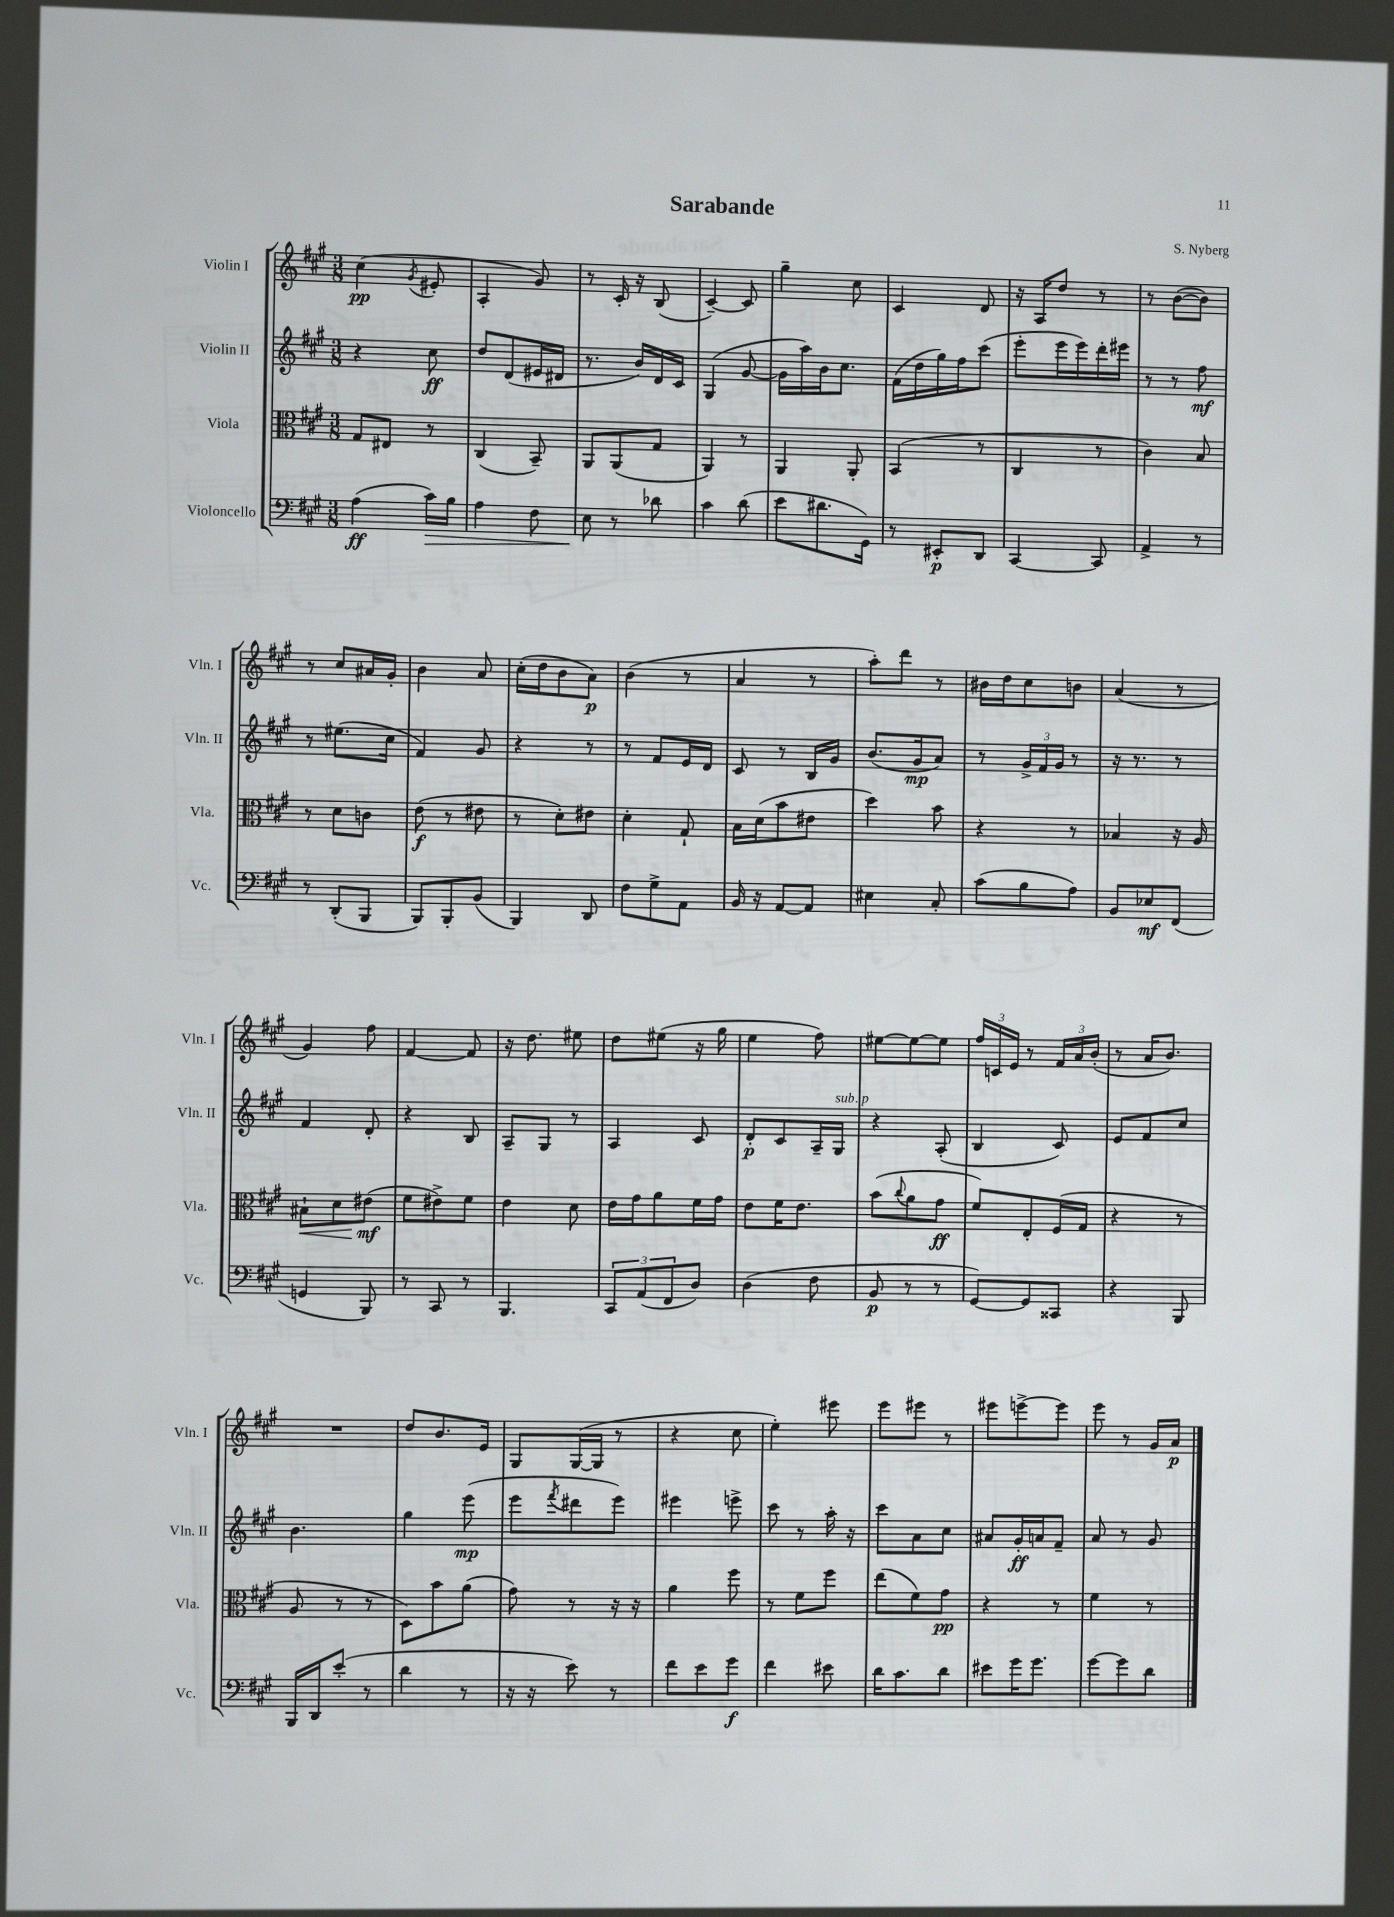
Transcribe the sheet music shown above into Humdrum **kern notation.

**kern	**kern	**kern	**kern
*staff4	*staff3	*staff2	*staff1
*clefF4	*clefC3	*clefG2	*clefG2
*k[f#c#g#]	*k[f#c#g#]	*k[f#c#g#]	*k[f#c#g#]
*M3/8	*M3/8	*M3/8	*M3/8
(4A\	8G#/L	4r	(4cc#\
.	8E#/J	.	.
.	.	.	8qg#/
16c#\LL)	8r	8cc#\	8e#'/
16B\JJ	.	.	.
=	=	=	=
4A\	(4C#/	8dd/L	4A'/
.	.	(8d/	.
8F#\	8BB~/)	16e#/L	8g#/)
.	.	16d#/JJ	.
=	=	=	=
8E\	8AA/L	8.r	8r
8r	(8AA/	.	16c#'/
.	.	16b/LL)	16r
8d-\	8G#/J	16d/	(8B/
.	.	16c#/JJ	.
=	=	=	=
4c#\	4AA/)	(4G#/	[4c#~/)
(8d\	8r	[8g#/	8c#/]
=	=	=	=
8e\L	4AA/	16g#\]LL	4gg#~\
.	.	16aa\)	.
8.d#\	.	16b\J	.
.	.	8.cc#\J	.
.	8AA'/	.	8cc#\
16GG#\Jk)	.	.	.
=	=	=	=
8r	(4BB/	(16f#\LL	4c#/
.	.	16dd\	.
8EE#'/L	.	16gg#\)	.
.	.	16ff#\J	.
8DD/J	8r	(8ccc#\J	8d/
=	=	=	=
[4CC#/	4C#/	8eee'\L	16r
.	.	.	16A/LK
.	.	16eee\L	8dd/J
.	.	16eee\)	.
8CC#/]	8r	16ddd'\	8r
.	.	16eee#\JJ	.
=	=	=	=
4AA^/	4c#\)	8r	8r
.	.	8r	([8b\L
8r	8B/	8ff#\	8b\]J)
=	=	=	=
8r	8r	8r	8r
(8DD'/L	8d\L	(8.ee#\L	8cc#/L
8BBB/J	8c\J	.	16a#/L
.	.	16cc#\Jk	16g#'/JJ
=	=	=	=
8BBB/L)	(8e\	4f#/)	4b\
8BBB'/	8r	.	.
(8BB/J	8e#\	8g#/	8a/
=	=	=	=
4BBB/)	8r	4r	(16cc#'\LL
.	.	.	16dd\J
.	8d'\L)	.	8b\
8DD/	8e#\J	8r	8a\J)
=	=	=	=
8F#\L	4d'\	8r	(4b\
8G#^\	.	8f#/L	.
8AA\J	8G#`/	16e/L	8r
.	.	16d/JJ	.
=	=	=	=
16BB/	16B\LL	8c#/	4a/
16r	(16d\J	.	.
[8AA/L	8b\	8r	.
8AA/]J	8e#\J	16B/LL	8r
.	.	16g#/JJ	.
=	=	=	=
4E#\	4dd\)	(8.b/L	8aa'\L)
.	.	.	8ddd\J
.	.	16g#/k	.
8C#'/	8b\	8a/J)	8r
=	=	=	=
(8c#\L	4r	8r	16b#\LL
.	.	.	16dd\J
8B\	.	24g#^/LL	8cc#\
.	.	24f#/	.
.	.	24g#/JJ	.
8A\J)	8r	8r	8b\J
=	=	=	=
8BB/L	4B-/	16r	(4a/
.	.	8.r	.
8E-/	.	.	.
(8FF#/J	16r	8r	8r
.	16A/	.	.
=	=	=	=
4GG/	8B#`\L	4f#/	4g#/)
.	8d\	.	.
8BBB/)	(8e#\J	8d'/	8ff#\
=	=	=	=
8r	8f#\L	4r	[4f#/
8CC#/	8e#^\)	.	.
8r	8f#\J	8B/	8f#/]
=	=	=	=
4.BBB/	4e\	8A~/L	16r
.	.	.	8.dd\
.	.	8G#/J	.
.	8d\	8r	8ee#\
=	=	=	=
12CC#/L	16e\LL	4A/	8dd\L
.	16g#\J	.	.
(12AA/	.	.	.
.	8a\	.	(8ee#\J
12FF#/	.	.	.
8D/J)	16f#\L	8c#/	16r
.	16g#\JJ	.	16gg#\
=	=	=	=
(4D\	8e\L	8d'/L	4ee\
.	16f#\K	8c#/	.
.	8.e\J	.	.
8F#\	.	16A~/L	8ff#\)
.	.	16G#/JJ	.
=	=	=	=
8BB/	(8b\L	4r	[8ee#\L
.	8qqcc#/	.	.
8r	8a\	.	8ee#\_
8r	8g#\J	(8A'/	8ee#\]J
=	=	=	=
[8GG#/L)	8f#/L)	4B/	24ff#/LL
.	.	.	24c/
.	.	.	24e/JJ
8GG#/]	8E'/	.	8r
8CC##/J	(16F#/L	8c#/)	24f#/LL
.	.	.	24a/
.	16G#/JJ	.	.
.	.	.	(24b'/JJ
=	=	=	=
4r	4r	8e/L	8r
.	.	8f#/	16a/LK
.	.	.	8.b/J)
8BBB/	8r	8cc#/J	.
=	=	=	=
16BBB/LL	8A/	4.b\	4.r
16DD/J	.	.	.
(8e'/J	8r	.	.
8r	8r	.	.
=	=	=	=
4d\	8D\L)	4gg#\	8dd/L
.	8b\	.	8.b/
8r	(8a\J	(8eee\	.
.	.	.	16e/Jk
=	=	=	=
16r	8g#\)	8eee\L	8G#/L
16r	.	.	.
.	.	8qfff#/	.
8e\)	8r	8ddd#\	([16G#/L
.	.	.	16G#/]JJ
8r	16r	8eee\J)	8r
.	16r	.	.
=	=	=	=
8f#\L	4a\	4eee#\	4r
8e\	.	.	.
8g#\J	8ff#\	8eee^\	8cc#\
=	=	=	=
4f#\	8r	8ccc#\	4ee'\)
.	8f#\L	8r	.
8e#\	8ff#\J	16aa'\	8eee#\
.	.	16r	.
=	=	=	=
16d\LK	(8ee\L	8ccc#\L	8eee\L
8.c#\	.	.	.
.	8f#\)	8a\	8eee#\J
8d\J	8g#\J	8cc#\J	8r
=	=	=	=
8e#\L	4r	8a#/L	8eee#\L
16g#\K	.	16g#'/L	[8eee^\
8.g#\J	.	16a/J	.
.	8r	8f#~/J	8eee\]J
=	=	=	=
[8g#\L	4f#\	8a/	8eee\
8g#\]	.	8r	8r
8d\J	8r	8g#/	16g#/LL
.	.	.	16a/JJ
==	==	==	==
*-	*-	*-	*-
